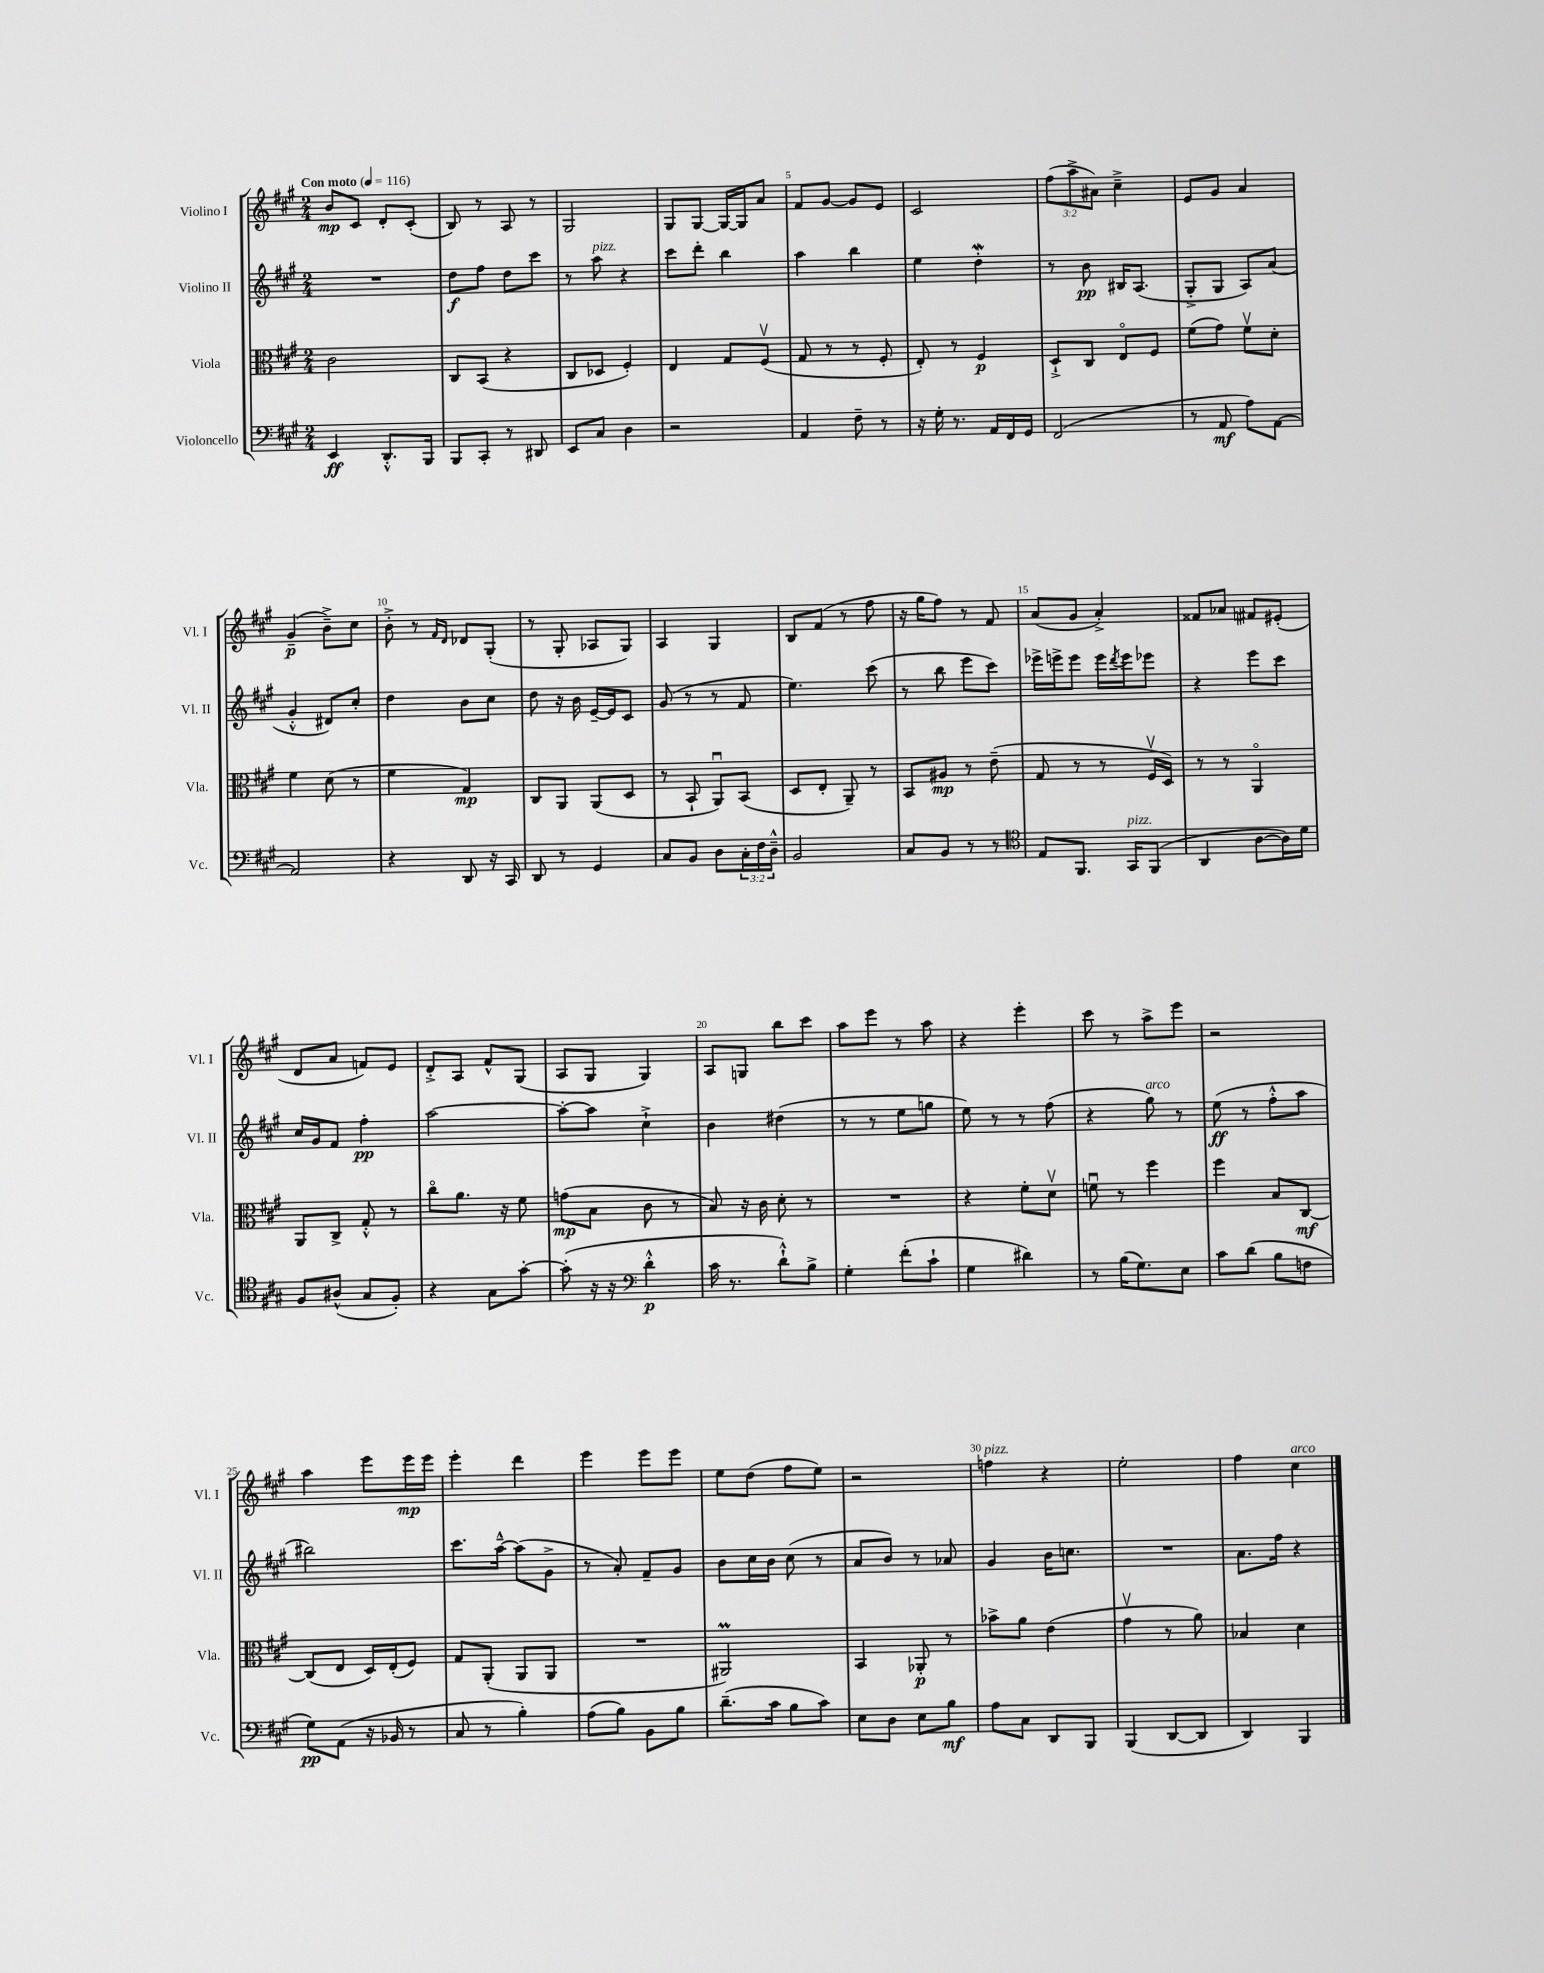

**kern	**kern	**kern	**kern
*staff4	*staff3	*staff2	*staff1
*clefF4	*clefC3	*clefG2	*clefG2
*k[f#c#g#]	*k[f#c#g#]	*k[f#c#g#]	*k[f#c#g#]
*M2/4	*M2/4	*M2/4	*M2/4
*MM116	*MM116	*MM116	*MM116
4EE	2c#	2r	8b
.	.	.	8c#
8.DD'^^	.	.	8d'
.	.	.	(8c#'
16BBB	.	.	.
=	=	=	=
8BBB	8C#	8dd	8B)
8CC#'	(8BB	8ff#	8r
8r	4r	8dd	8A
8DD#	.	8ccc#	8r
=	=	=	=
8EE	8C#	8r	2G#
8C#	8D-	8aa	.
4D	4F#')	4r	.
=	=	=	=
2r	4E	8ccc#	8G#
.	.	8ddd'	[8G#
.	8G#	4bb	16G#_
.	.	.	16G#]
.	(8F#v	.	8a
=	=	=	=
4AA	8G#	4aa	8f#
.	8r	.	[8g#
8F#~	8r	4bb	8g#]
8r	8F#'	.	8e
=	=	=	=
16r	8E')	4ee	2c#
16G#'	.	.	.
8.r	8r	.	.
.	4F#	4dd'	.
16AA	.	.	.
16FF#	.	.	.
16GG#	.	.	.
=	=	=	=
(2FF#	8D`^	8r	(12ff#
.	.	.	12aa^
.	8C#	8b	.
.	.	.	12a#)
.	8Eo	16B#	4cc#~^
.	.	(8.A	.
.	8F#	.	.
=	=	=	=
8r	(8f#	8G#'^	8e
8AA	8g#)	8G#	8g#
8A)	8f#v	8A)	4a
[8AA	8d'	(8a	.
=	=	=	=
2AA]	4f#	4g#'^^	(4g#~
.	(8d	8d#)	8b~^)
.	8r	8cc#'	8cc#
=	=	=	=
4r	4f#	4dd	8b'^
.	.	.	8r
.	.	.	16qqf#
.	.	.	16qqd
8DD	4G#)	8b	8d-
16r	.	8cc#	(8G#'
16CC#	.	.	.
=	=	=	=
8DD	8C#	8dd	8r
8r	8AA	16r	8G#'
.	.	16b	.
4GG#	(8AA	[16e~	8A-
.	.	16e]	.
.	8D	8c#	8G#)
=	=	=	=
8C#	8r	(8g#	4A
8BB	8BB`	8r	.
8D	8AAu)	8r	4G#
24C#'	(8BB	8f#	.
24F#	.	.	.
24D~^^	.	.	.
=	=	=	=
2BB	8D	4.ee)	8B
.	8E'	.	(8f#
.	8AA~)	.	8r
.	8r	(8ccc#	8ff#
=	=	=	=
8C#	8BB	8r	16r
.	.	.	16gg#
8BB	8A#	8bb	8ff#)
8r	8r	8eee	8r
8r	(8e~	8ccc#)	8f#
=	=	=	=
*clefC4	*	*	*
8E	8G#	16eee-^	(8a
.	.	16eee^	.
8.FF#	8r	8eee	8g#
.	8r	16eee	4a'^)
.	.	8qddd	.
16GG#	.	16eee	.
(8FF#	16F#v	8eee-	.
.	16D)	.	.
=	=	=	=
4AA	8r	4r	8f##
.	8r	.	8a-
[8A	4AAo	8eee	8f#
16A])	.	8ccc#	(8e#'
16d	.	.	.
=	=	=	=
8F#	8AA	16cc#	8d
.	.	16g#	.
(8A#^^	8C#^	8f#	8a
8G#	8G#'^^	4ff#'	8f)
8F#')	8r	.	8e
=	=	=	=
4r	8cc#o	[2aa	8d'^
.	8.a	.	8A
8G#	.	.	8f#^^
.	16r	.	.
[8g#'	8f#	.	(8G#
=	=	=	=
(8g#']	(8g	8aa'_	8A
16r	8B	8aa]	8G#
16r	.	.	.
*clefF4	*	*	*
4d'^^	8c#	4cc#`^	4G#)
.	8r	.	.
=	=	=	=
16c#	8B)	4b	8A
8.r	.	.	.
.	16r	.	8G
.	16c#	.	.
8d`^^)	8d'	(4dd#	8bb
8B^	8r	.	8ccc#
=	=	=	=
4G#'	2r	8r	8aa
.	.	8r	8eee
(8f#'	.	8ee	8r
8c#`	.	8gg	8aa
=	=	=	=
4G#	4r	8ee)	4r
.	.	8r	.
4d#)	8f#'	8r	4eee'
.	8dv	(8ff#	.
=	=	=	=
8r	8fu	4r	8ccc#
(16B	8r	.	8r
8.G#)	.	.	.
.	4ff#	8gg#)	8aa^
8E	.	8r	8eee
=	=	=	=
8c#	4ff#	(8ee	2r
(8d	.	8r	.
8B	8B	8ff#'^^	.
8F	[8C#	8aa	.
=	=	=	=
8G#)	(8C#]	2bb#)	4aa
(8AA	8E	.	.
16r	16D)	.	8eee
16BB-	(16E'	.	.
8r	8F#)	.	16eee
.	.	.	16eee
=	=	=	=
8C#	8G#	8.ccc#	4eee'
8r	(8AA'	.	.
.	.	[16aa~^^	.
4B')	8AA	(8aa]	4ddd
.	8AA	8g#^	.
=	=	=	=
(8A	2r	8r	4eee
8B)	.	8a')	.
8BB	.	8f#~	8eee
8B	.	8g#	8eee
=	=	=	=
(8.d~	2AA#)	8b	8ee
.	.	16cc#	(8dd
16c#	.	16b	.
8B	.	(8cc#	8ff#
8c#)	.	8r	8ee)
=	=	=	=
8E	4BB	8a	2r
8D	.	8b)	.
8E	8AA-'	8r	.
8B	8r	8a-	.
=	=	=	=
8A	8b-^	4g#	4ff
8C#	8a	.	.
8DD	(4e	16b	4r
.	.	8.cc	.
8BBB	.	.	.
=	=	=	=
(4BBB	4g#v	2r	2ee'
[8DD	8r	.	.
8DD]	8a)	.	.
=	=	=	=
4DD)	4B-	8.a	4ff#
.	.	16ff#	.
4BBB	4d	4r	4cc#
==	==	==	==
*-	*-	*-	*-
